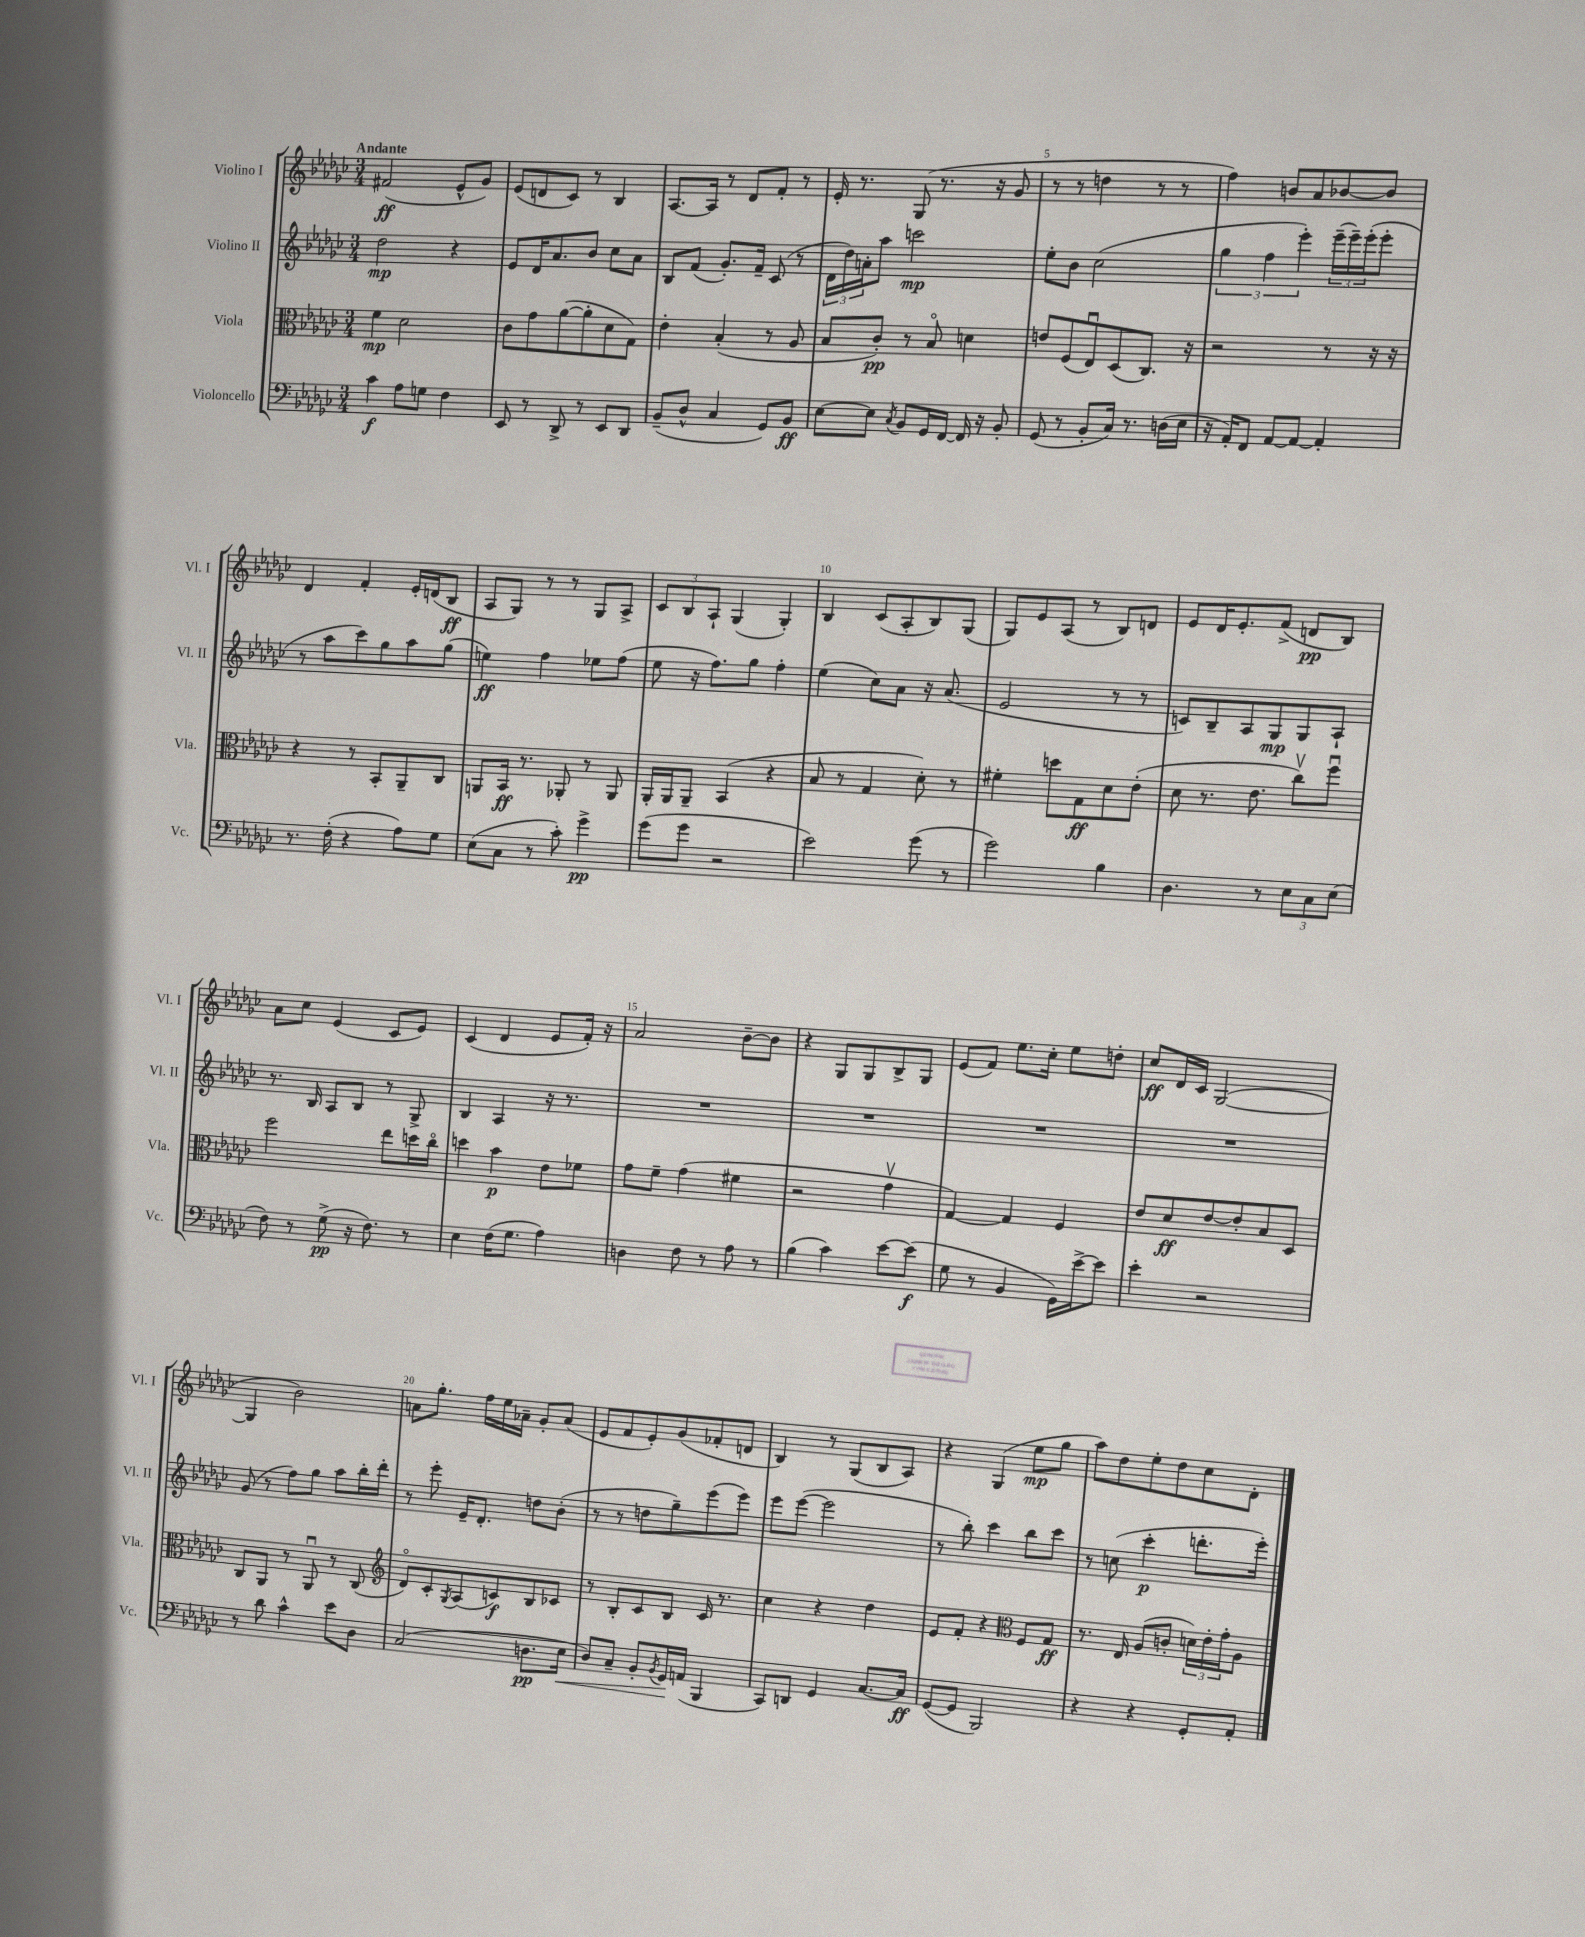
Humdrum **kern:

**kern	**kern	**kern	**kern
*staff4	*staff3	*staff2	*staff1
*clefF4	*clefC3	*clefG2	*clefG2
*k[b-e-a-d-g-c-]	*k[b-e-a-d-g-c-]	*k[b-e-a-d-g-c-]	*k[b-e-a-d-g-c-]
*M3/4	*M3/4	*M3/4	*M3/4
4c-	4f	2dd-	(2f#
8A-	2d-	.	.
8G	.	.	.
4F	.	4r	8e-^^
.	.	.	8g-)
=	=	=	=
8EE-	8c-	8e-	(8e-
8r	8g-	16d-	8d
.	.	8.a-	.
8DD-^	([8a-	.	8c-)
8r	8a-']	8b-	8r
8EE-	8d-	8cc-	4B-
8DD-	8G-)	8a-	.
=	=	=	=
(8BB-~	4e-'	8B-	[8.A-
8D-^^	.	(8f	.
.	.	.	16A-]
4C-	(4B-'	8.g-')	8r
.	.	.	8d-
.	.	16f~	.
8GG-)	8r	(8c-	8f'
8BB-	8A-	8r	8r
=	=	=	=
[8E-	8B-	24d-	16e-'
.	.	24dd-)	.
.	.	.	8.r
.	.	24a'	.
8E-]	8c-')	8aa-	.
8qC-	.	.	.
8BB-	8r	2ccc	(8G-
16GG-	8B-o	.	8.r
[16FF	.	.	.
16FF]	4d	.	.
16r	.	.	16r
8BB-'	.	.	8g-
=	=	=	=
(8GG-	8e	8ee-'	8r
8r	(8F	8b-	8r
8BB-'	8E-u)	(2cc-	4dd
16C-)	(8D-	.	.
8.r	.	.	.
.	8.C-)	.	8r
(16D	.	.	8r
16E-	16r	.	.
=	=	=	=
16r	2r	6gg-	4ff)
16AA-')	.	.	.
8FF	.	.	.
.	.	6ff	.
[8AA-	.	.	8b
.	.	6eee-')	.
8AA-_	.	.	8a-
4AA-']	8r	(24eee-~	[8b-
.	.	24eee-~)	.
.	.	(24eee-'	.
.	16r	8eee-'	8b-]
.	16r	.	.
=	=	=	=
8.r	4r	8r	4d-
.	.	8aa-	.
(16F'	.	.	.
4r	8r	8ccc-)	4f'
.	8BB-'	8gg-	.
8A-)	8AA-~	8aa-	16e-'
.	.	.	(16d
8G-	8C-	(8gg-	8B-
=	=	=	=
(8E-	8AA	4ee)	8A-
8C-	16BB-	.	8G-)
.	8.r	.	.
8r	.	4ff	8r
8c-')	8AA-'	.	8r
4g-^	8r	8ee-	8G-
.	8AA-	(8ff	8A-^
=	=	=	=
(8g-	16AA-'	8ee-	12c-
.	16AA-	.	.
.	.	.	12B-
8g-	8AA-~	16r	.
.	.	.	12A-`
.	.	8.ff)	.
2r	(4BB-	.	(4G-
.	.	8gg-	.
.	4r	4ff'	4G-')
=	=	=	=
2e-)	8B-	(4ee-	4B-
.	8r	.	.
.	4G-	8cc-)	(8c-
.	.	8a-	8A-'
(8g-	8d-')	16r	8B-)
.	.	(8.a-	.
8r	8r	.	(8G-
=	=	=	=
2g-)	4f#'	2e-	8G-)
.	.	.	8e-
.	8dd	.	(8A-
.	8G-	.	8r
4B-	8d-	8r	8B-)
.	(8e-'	8r	8d
=	=	=	=
4.D-	8d-	8c)	8e-
.	8.r	8B-~	16d-
.	.	.	8.e-'
.	.	8A-	.
.	8.e-	.	.
8r	.	8G-	(8f^
12E-	8cc-v)	8G-	8d
12C-	.	.	.
.	8ffu	8A-`	8B-)
(12E-	.	.	.
=	=	=	=
8F)	2ff	8.r	8a-
8r	.	.	8cc-
.	.	16B-	.
(8G-^	.	8A-	(4e-
16r	.	8B-	.
8.F)	.	.	.
.	8ee-	8r	8c-
8r	16dd	8G-^	8e-)
.	16cc-o	.	.
=	=	=	=
4E-	4dd	4B-	(4c-
(16F	4b-	4A-	4d-
8.G-	.	.	.
4A-)	8e-	16r	8e-
.	.	8.r	.
.	8f-	.	16f')
.	.	.	16r
=	=	=	=
4D	8g-	2.r	2a-
.	8f~	.	.
8F	(4g-	.	.
8r	.	.	.
8A-	4f#	.	[8b-~
8r	.	.	8b-]
=	=	=	=
(4B-	2r	2.r	4r
4c-)	.	.	8G-
.	.	.	8G-
[8e-	4g-v	.	8B-^
(8e-]	.	.	8G-
=	=	=	=
8G-	[4G-)	2.r	(8e-
8r	.	.	8f)
4BB-	4G-]	.	8.ee-
.	.	.	16cc-'
16GG-)	4F	.	8ee-
[16e-^	.	.	.
8e-]	.	.	8dd'
=	=	=	=
4e-'	8e-	2.r	8cc-
.	8d-	.	16d-
.	.	.	16c-
2r	[8e-	.	([2G-
.	8e-']	.	.
.	8B-	.	.
.	8D-	.	.
=	=	=	=
8r	8C-	(8g-	4G-]
8d-	8AA-	8r	.
4c-^^	8r	8ff)	2b-)
.	8AA-u	8gg-	.
8e-	8r	8aa-	.
8D-	(8C-	16bb-'	.
.	.	16ddd-'	.
=	=	=	=
*	*clefG2	*	*
(2C-	8d-o)	8r	8a
.	8c-'	8eee-'	8.gg-'
.	8qG-	.	.
.	(8A-	16e-~	.
.	.	8.d-'	16ff
.	8c)	.	16ee-
.	.	.	16a-~
8.D	8B-	8dd	8g-'
.	8c-	(8b-'	(8a-
16E-	.	.	.
=	=	=	=
8D-)	8r	8r	8e-
8C-~	8B-'	8r	8f
8BB-'	8c-	8dd	8e-')
8qBB-	.	.	.
16GG-	8B-	8gg-~)	(8g-
(16AA	.	.	.
4BBB-	16c-	(8eee-	8f-'
.	8.r	.	.
.	.	8eee-)	8d
=	=	=	=
8CC-)	4cc-	8eee-	4B-)
8DD	.	([8eee-	.
4GG-	4r	2eee-]	8r
.	.	.	(8G-
[8.C-	4dd-	.	8B-
.	.	.	8A-)
16C-]	.	.	.
=	=	=	=
([8GG-	8e-	8r	4r
8GG-]	8f'	8bb-')	.
2BBB-)	4r	4ccc-	(4G-
*	*clefC3	*	*
.	8F	8bb-	8ee-
.	8G-	8ccc-	8gg-
=	=	=	=
4r	8.r	8r	8aa-)
.	.	(8cc	8dd-
.	16E-	.	.
4r	(8A-	4ccc-'	8ee-'
.	8c'	.	8dd-
8GG-'	24d)	8.ddd'	8cc-
.	24e-'	.	.
.	24g-'	.	.
8AA-'	8A-	.	8d-'
.	.	16eee-')	.
==	==	==	==
*-	*-	*-	*-
